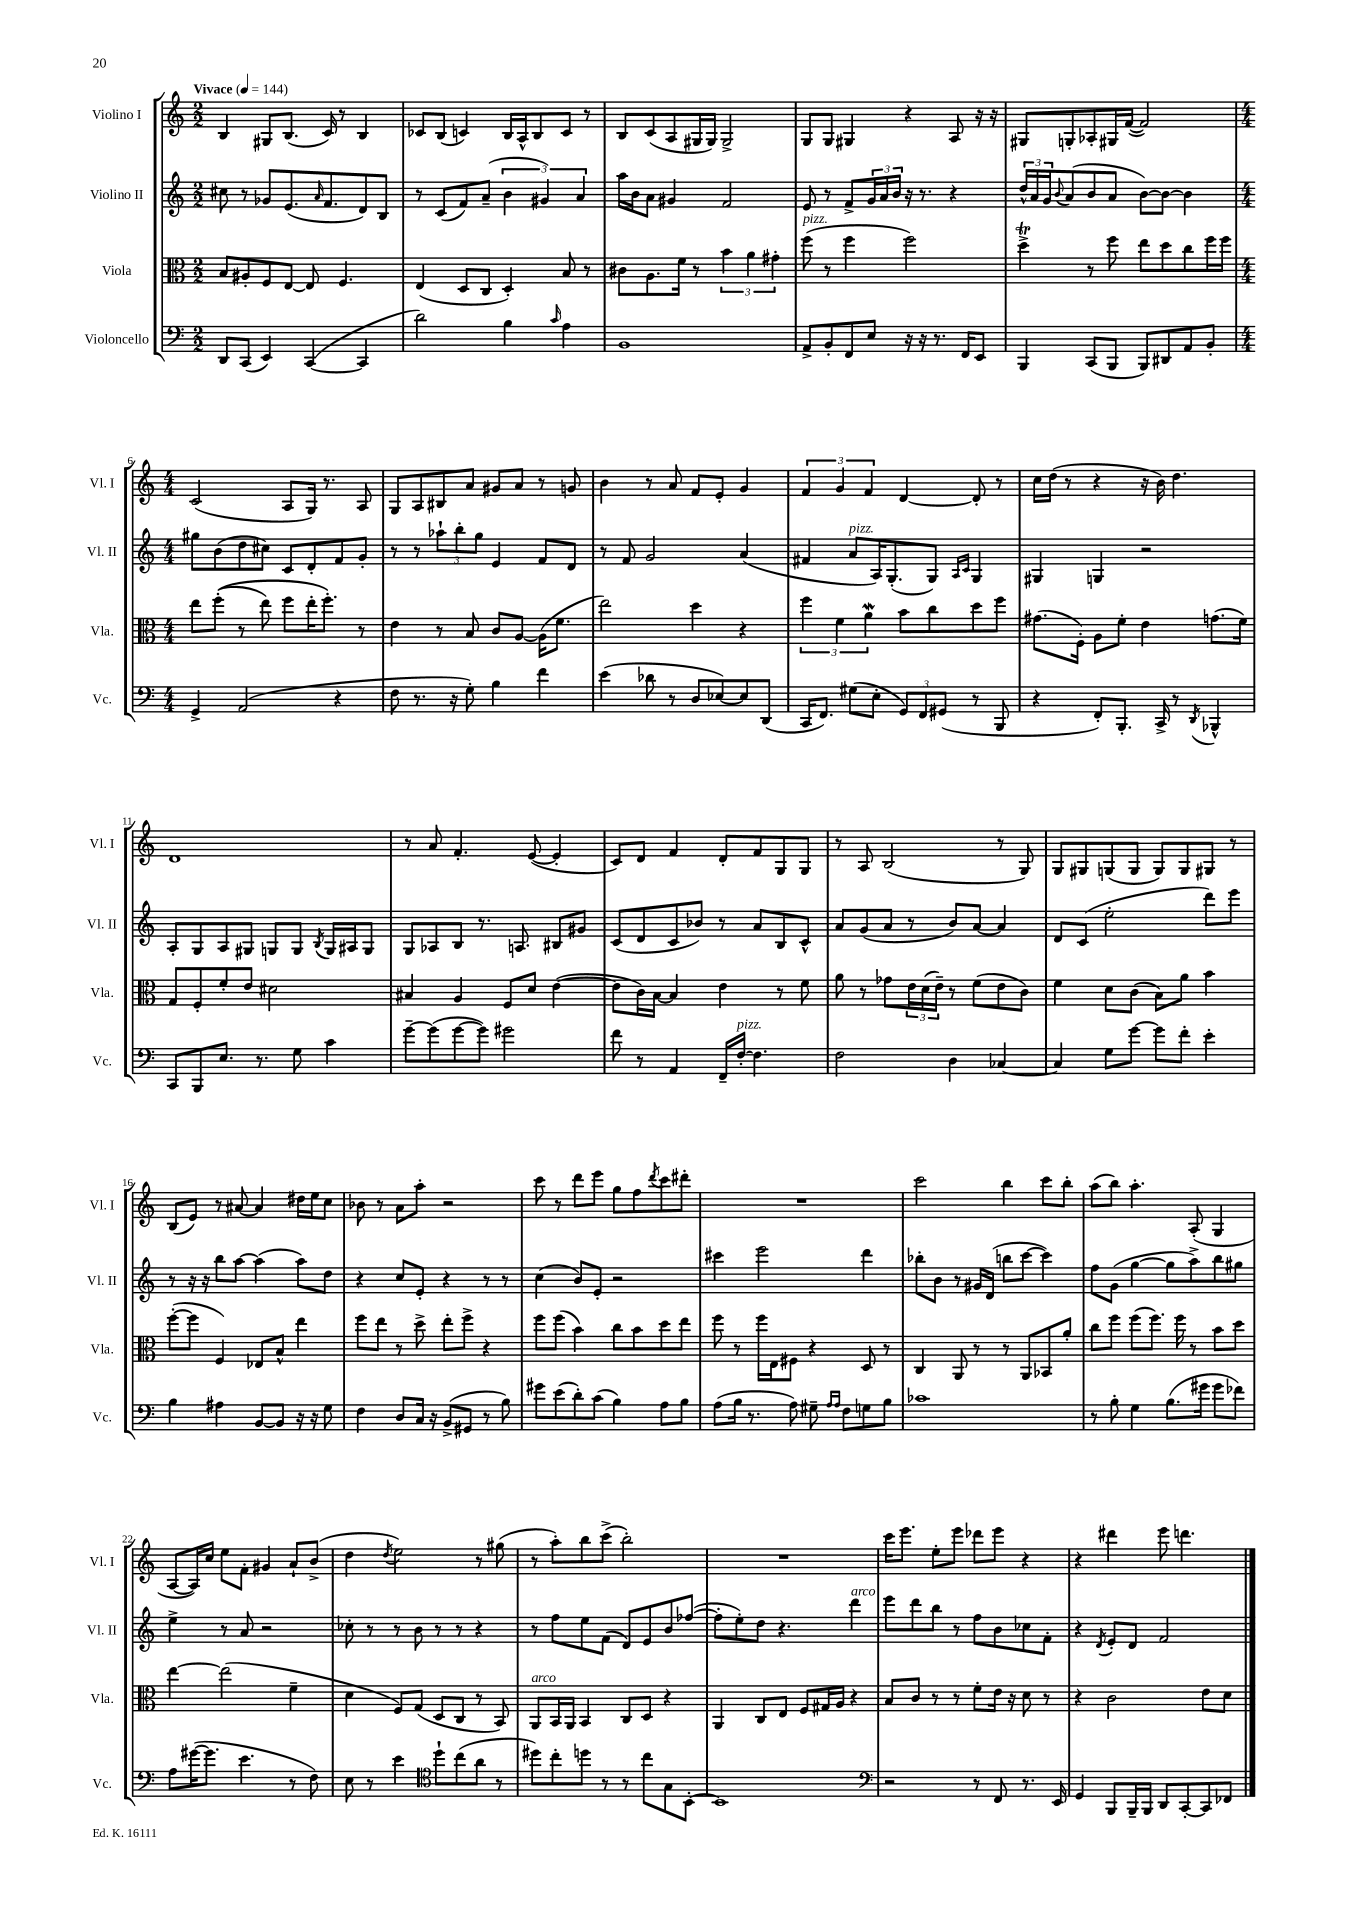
<<
\new StaffGroup <<
\new Staff = "s0" \with { instrumentName = "Violino I" shortInstrumentName = "Vl. I" } {
    \clef treble \key c \major \numericTimeSignature \time 2/2 \tempo "Vivace" 4 = 144
    b4 gis8 b8.( c'16) r8 b4 |
    ces'8 b8( c'4) b16 a16-^ b8 c'8 r8 |
    b8 c'8( a8 gis16 gis16) gis2-> |
    g8 g8 gis4 r4 a8 r16 r16 |
    gis8 g8-. aes8-. gis16 f'16~( f'2) |
    \numericTimeSignature \time 4/4 c'2( a8 g16) r8. a8 |
    g8 a8 bis8 a'8 gis'8 a'8 r8 g'8 |
    b'4 r8 a'8 f'8 e'8-. g'4 |
    \tuplet 3/2 { f'4 g'4 f'4 } d'4~ d'8-. r8 |
    c''16 d''16( r8 r4 r16 b'16) d''4. |
    d'1 |
    r8 a'8 f'4.-. e'8~( e'4-. |
    c'8) d'8 f'4 d'8-. f'8 g8 g8 |
    r8 a8 b2( r8 g8) |
    g8 gis8 g8( g8 g8) g8 gis8 r8 |
    b8( e'8) r8 ais'8~ ais'4 dis''16 e''16 c''8 |
    bes'8 r8 a'8 a''8-. r2 |
    c'''8 r8 d'''8 e'''8 g''8 f''8 \acciaccatura { d'''8 } c'''8 dis'''8-. |
    R1 |
    c'''2 b''4 c'''8 b''8-. |
    a''8( b''8) a''4.-. a8-.( g4 |
    a8~ a16) c''16 e''8 f'8-. gis'4 a'8-! b'8->( |
    d''4 \acciaccatura { d''8 } e''2) r8 gis''8( |
    r8 a''8-.) b''8 c'''8->( b''2-.) |
    R1 |
    c'''16 e'''8. e''8-. e'''8 des'''8 e'''8 r4 |
    r4 dis'''4 e'''8 d'''4. \bar "|." |
}
\new Staff = "s1" \with { instrumentName = "Violino II" shortInstrumentName = "Vl. II" } {
    \clef treble \key c \major \numericTimeSignature \time 2/2
    cis''8 r8 ges'8 e'8.( \grace { a'16 } f'8. d'8) b8 |
    r8 c'8( f'8) a'8--( \tuplet 3/2 { b'4 gis'4) a'4 } |
    a''16 b'16 a'8 gis'4 f'2 |
    e'8 r8 f'8-> \tuplet 3/2 { g'16 a'16 b'16 } r16 r8. r4 |
    \tuplet 3/2 { d''16-^ a'16 g'16 } \appoggiatura { b'8 } a'8( b'8 a'8 b'8~) b'8~ b'4 |
    \numericTimeSignature \time 4/4 gis''8 b'8( d''8 cis''8) c'8 d'8-. f'8 g'8-. |
    r8 r8 \tuplet 3/2 { aes''8-! b''8-. g''8 } e'4 f'8 d'8 |
    r8 f'8 g'2 a'4( |
    fis'4 a'8^\markup { \italic "pizz." } a16) g8.-.( g8) \grace { a16 c'16 } g4 |
    gis4 g4 r2 |
    a8-. g8 a8 gis8 g8 g8 \acciaccatura { b8 } g16 ais16 g8 |
    g8 aes8 b8 r8. a8. bis8 gis'8 |
    c'8( d'8 c'8 bes'8) r8 a'8 b8 c'8-^ |
    a'8 g'8( a'8 r8 b'8) a'8~ a'4 |
    d'8 c'8( e''2-. d'''8) e'''8 |
    r8 r16 r16 b''8 a''8~ a''4( a''8) d''8 |
    r4 c''8 e'8-. r4 r8 r8 |
    c''4( b'8) e'8-. r2 |
    cis'''4 e'''2 d'''4 |
    bes''8-. b'8 r8 gis'16 d'16( b''8 c'''8~ c'''4) |
    f''8 g'8( g''4~ g''8 a''8->) b''8 gis''8 |
    e''4-> r8 a'8 r2 |
    ces''8-. r8 r8 b'8 r8 r8 r4 |
    r8 f''8 e''8 f'8( d'8) e'8 b'8 fes''8~( |
    fes''8-. e''8-.) d''8 r4. d'''4^\markup { \italic "arco" } |
    e'''8 d'''8 b''8 r8 f''8 b'8 ces''8 f'8-. |
    r4 \acciaccatura { d'8 } e'8-. d'8 f'2 \bar "|." |
}
\new Staff = "s2" \with { instrumentName = "Viola" shortInstrumentName = "Vla." } {
    \clef alto \key c \major \numericTimeSignature \time 2/2
    b8 ais8-. f8 e8~ e8 f4. |
    e4( d8 c8 d4-.) b8 r8 |
    cis'8 a8. f'16 r8 \tuplet 3/2 { b'4 a'4 gis'4-. } |
    f''8^\markup { \italic "pizz." }( r8 f''4 f''2) |
    d''4->\trill r8 f''8 e''8 d''8 c''8 f''16 f''16 |
    \numericTimeSignature \time 4/4 e''8 f''8-.(\( r8 e''8) f''8 e''16-. f''8.-.\) r8 |
    e'4 r8 b8 c'8 a8~ a16( f'8. |
    e''2) d''4 r4 |
    \tuplet 3/2 { f''4 f'4 a'4\mordent } b'8 c''8 d''8 f''8 |
    gis'8.( f16-.) a8 f'8-. e'4 g'8.( f'16) |
    g8 f8-. f'8-. e'8 dis'2 |
    bis4 a4 f8 d'8 e'4~( |
    e'8 c'16) b16~ b4 e'4 r8 f'8 |
    a'8 r8 ges'8 \tuplet 3/2 { e'16 d'16( e'16--) } r8 f'8( e'8 c'8) |
    f'4 d'8 c'8( b8) a'8 b'4 |
    f''8~-.( f''8 f4) ees8 b8-^ e''4 |
    f''8 e''8 r8 d''8-> e''8-. f''8-> r4 |
    f''8 f''8( b'4) c''8 b'8 d''8 e''8 |
    f''8 r8 f''16 e16 fis8 r4 d8 r8 |
    c4 a,8 r8 r8 a,8 bes,8 a'8-. |
    c''8 f''8 f''8( f''8.) f''16 r8 b'8 d''8 |
    e''4~ e''2( f'4-- |
    d'4 f8) g8( d8 c8 r8 b,8) |
    a,8^\markup { \italic "arco" } b,16 a,16 b,4 c8 d8 r4 |
    a,4 c8 e8 f8 gis16 a16 r4 |
    b8 c'8 r8 r8 f'8-. e'16 r16 d'8 r8 |
    r4 c'2 e'8 d'8 \bar "|." |
}
\new Staff = "s3" \with { instrumentName = "Violoncello" shortInstrumentName = "Vc." } {
    \clef bass \key c \major \numericTimeSignature \time 2/2
    d,8 c,8( e,4) c,4~( c,4 |
    d'2) b4 \grace { c'16 } a4 |
    b,1 |
    a,8-> b,8-. f,8 e8 r16 r16 r8. f,16 e,8 |
    b,,4 c,8( b,,8 b,,8) dis,8 a,8 b,8-. |
    \numericTimeSignature \time 4/4 g,4-> a,2( r4 |
    f8 r8. r16 g8-.) b4 f'4 |
    e'4( des'8 r8 d8 ees8~) ees8 d,8( |
    c,16 f,8.) gis8( e8-. \tuplet 3/2 { g,8) f,8 gis,8( } r8 b,,8 |
    r4 f,8-.) b,,8.-. c,16-> r8 \acciaccatura { d,8 } bes,,4-^ |
    c,8 b,,8 e8. r8. g8 c'4 |
    g'8~-- g'8( g'8~ g'8) gis'2 |
    f'8 r8 a,4 f,16-- f16~-.^\markup { \italic "pizz." } f4. |
    f2 d4 ces4~ |
    ces4 g8 g'8~ g'8 f'8-. e'4-. |
    b4 ais4 b,8~ b,8 r16 r16 g8 |
    f4 d8 c16 r16 b,8->( gis,8 r8 b8) |
    gis'8 e'8( d'8-.) c'8( b4) a8 b8 |
    a8( b16 r8. a8) gis8-- \grace { a16 a16 } f8 g8 b8 |
    ces'1 |
    r8 b8-. g4 b8.( gis'16 gis'8 fes'8) |
    a8 gis'16~( gis'8. e'4. r8 f8) |
    e8 r8 e'4 \clef tenor d''8-! c''8( a'8 r8 |
    dis''8) c''8-. d''8 r8 r8 c''8 g8 b,8~-. |
    b,1 |
    \clef bass r2 r8 f,8 r8. e,16 |
    g,4 b,,8 b,,16-- b,,16 d,8 c,8~-. c,8 fes,8 \bar "|." |
}
>>
>>
